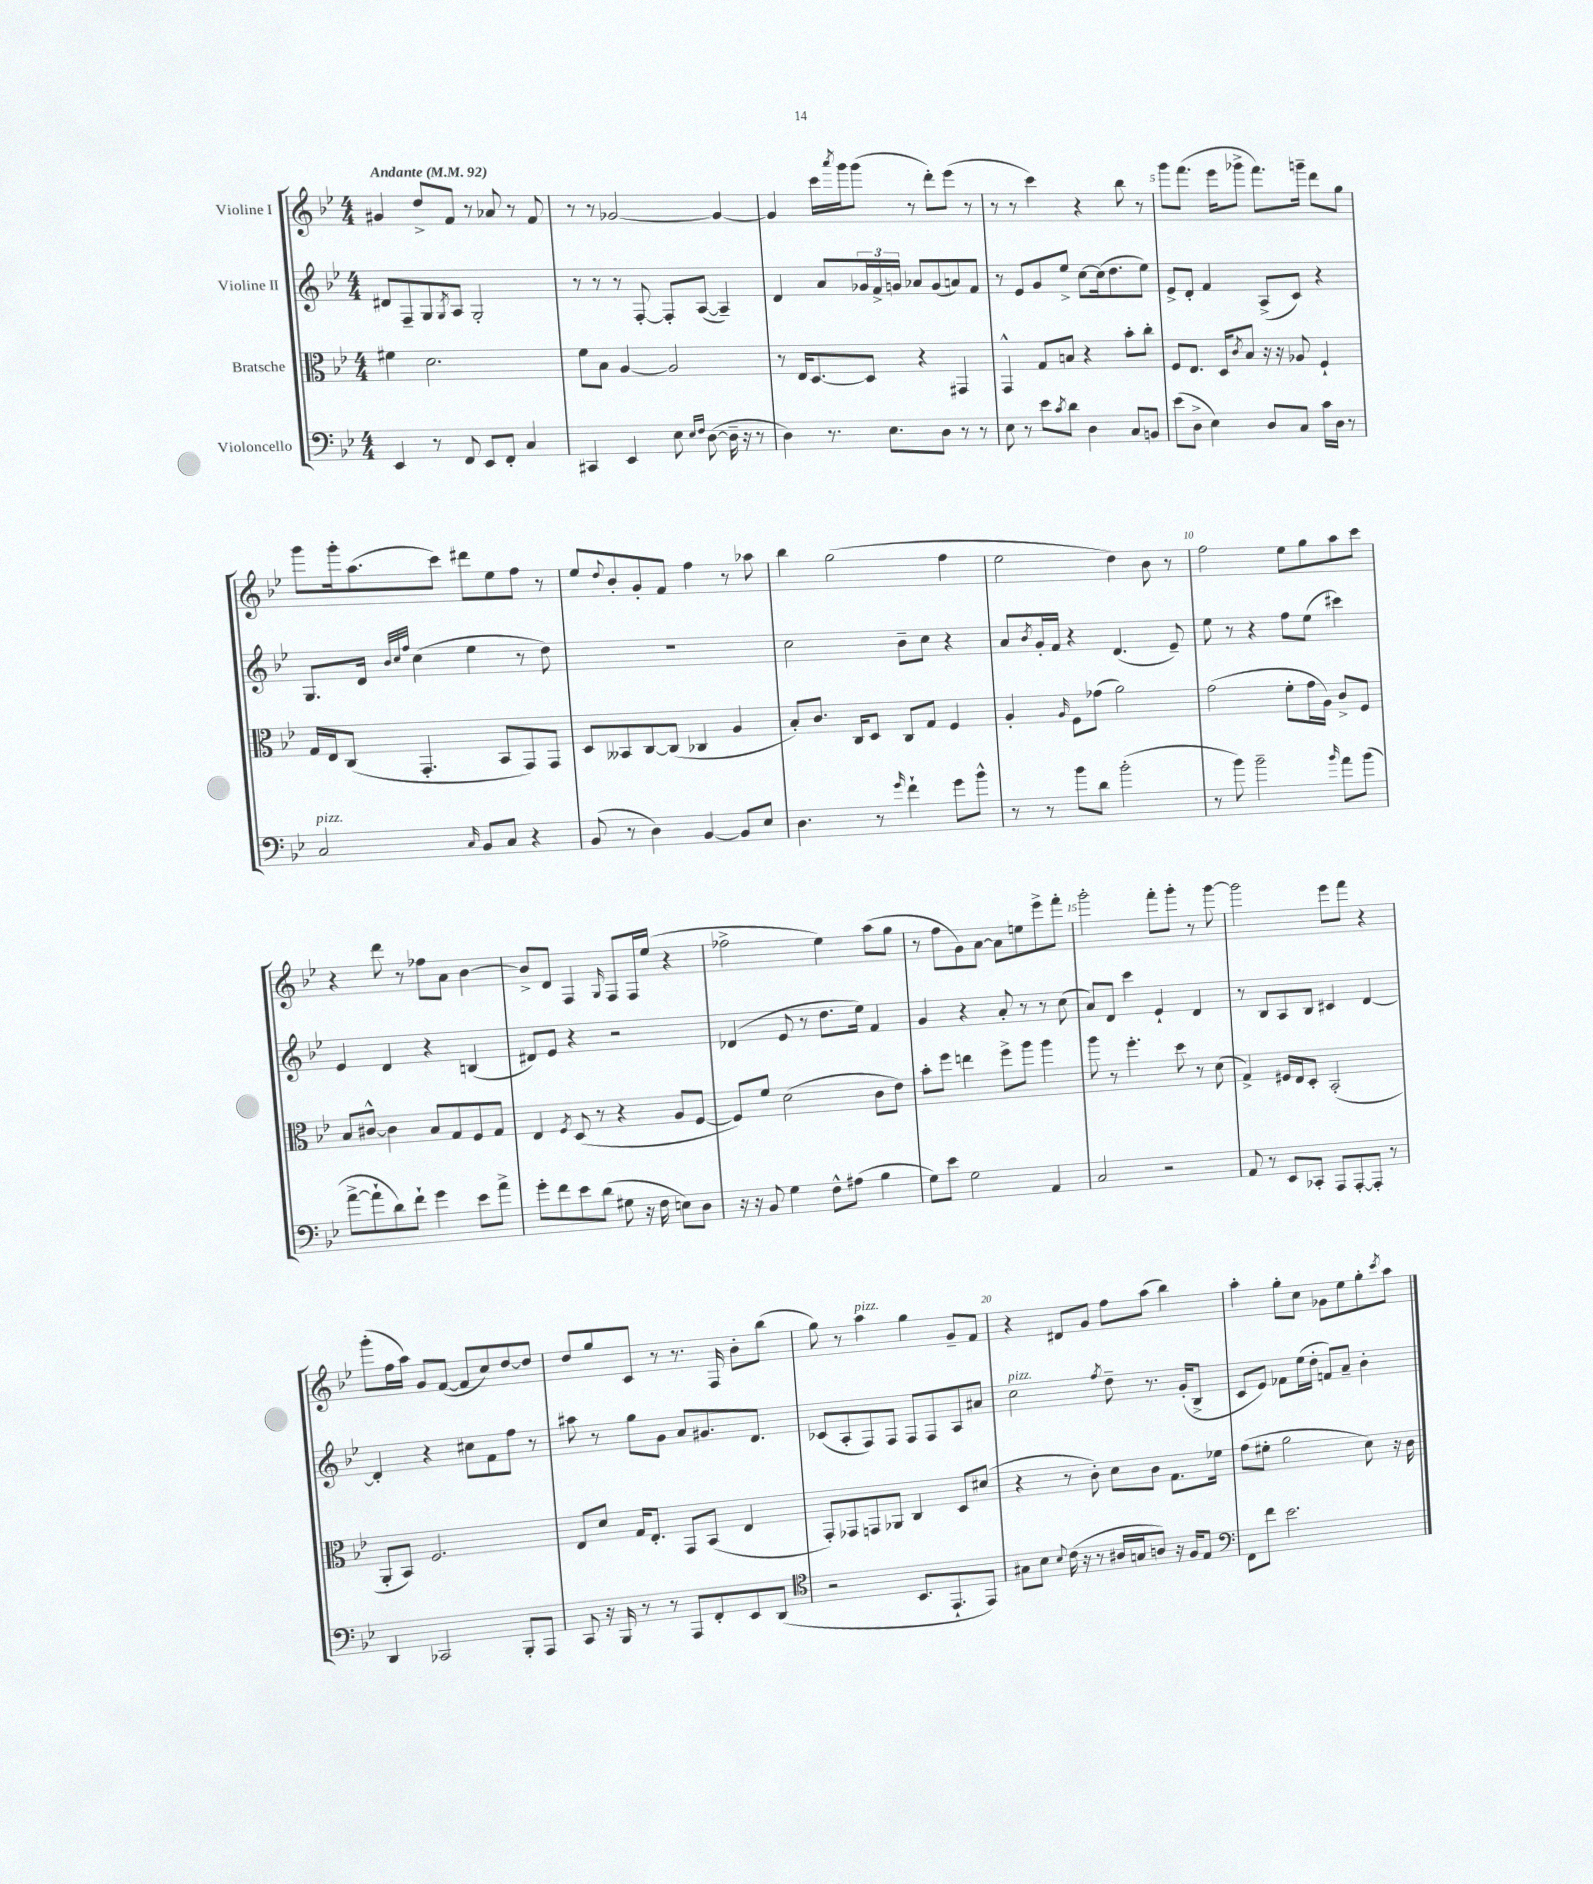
<<
\new StaffGroup <<
\new Staff = "s0" \with { instrumentName = "Violine I" } {
    \clef treble \key bes \major \numericTimeSignature \time 4/4 \tempo "Andante" 4 = 92
    gis'4 d''8-> f'8 r8 aes'8 r8 f'8 |
    r8 r8 ges'2~ ges'4~ |
    ges'4 c'''16 \acciaccatura { a'''8 } g'''16 g'''8( r8 d'''8-.) ees'''8( r8 |
    r8 r8 c'''4) r4 bes''8 r8 |
    g'''8 f'''8.( ees'''16 ges'''8-> f'''8.) g'''16-- d'''8 g''8 |
    g'''8 g'''16-. a''8.( c'''8) dis'''8 ees''8 f''8 r8 |
    ees''8 \appoggiatura { d''8 } bes'8-. g'8-. f'8 f''4 r8 aes''8 |
    bes''4 g''2( f''4 |
    ees''2 d''4) bes'8 r8 |
    f''2 ees''8 g''8 a''8 c'''8 |
    r4 d'''8 r8 fes''8 a'8 bes'4~ |
    bes'8-> d'8 f4 \grace { g16 } f8 f16 ees''16( r4 |
    fes''2-> ees''4) a''8( g''8 |
    r8 f''8 g'8) a'8~ a'8 e''8 ees'''8-> f'''8-. |
    g'''2-. f'''8-. g'''8-. r8 g'''8~ |
    g'''2 ees'''8 f'''8 r4 |
    g'''8-.( f''16 a''16) g'8 f'8~( f'8 c''8) d''8~ d''8 |
    d''8 g''8 c'8 r8 r8. f16 bes'8-. bes''8( |
    g''8) r8 a''4^\markup { \italic "pizz." } g''4 g'8-- f'8 |
    r4 dis'8 g'8 f''8 a''8( bes''4) |
    a''4-. g''8-. c''8 ges'8 ees''8 g''8-. \acciaccatura { c'''8 } a''8 \bar "|." |
}
\new Staff = "s1" \with { instrumentName = "Violine II" } {
    \clef treble \key bes \major \numericTimeSignature \time 4/4
    dis'8 f8-- g8 \acciaccatura { g8 } a8 g2-. |
    r8 r8 r8 f8~-. f8-. a8~( a4--) |
    d'4 a'8 \tuplet 3/2 { ges'16 f'16-> g'16 } aes'8 g'8( a'8) f'8 |
    r8 ees'8 g'8 ees''8-> c''8~ c''16( d''8. ees''8) |
    ees'8-> d'8-. f'4 a8->( c'8) r4 |
    g8. d'16 \grace { bes'32 c''32 f''32 } c''4( ees''4 r8 d''8) |
    R1 |
    c''2 bes'8-- c''8 r4 |
    a'8 \acciaccatura { bes'8 } g'16-. f'16 r4 d'4.( ees'8--) |
    ees''8 r8 r4 f''8 ees''8( cis'''4) |
    ees'4 d'4 r4 b4( |
    dis'8) ees'8 r4 r2 |
    des'4( ees'8 r8 d''8. ees''16) f'4 |
    g'4 r4 a'8-. r8 r8 c''8( |
    a'8) d'8 c'''4 ees'4-! d'4 |
    r8 bes8 a8 bes8 cis'4 d'4~ |
    d'4-. r4 cis''8 f'8 f''8 r8 |
    ais''8 r8 g''8 g'8 a'8 gis'8. d'8. |
    ces'8( a8-. f8) f8 f8 f8 a8 ais'8 |
    c''2^\markup { \italic "pizz." } \acciaccatura { f''8 } d''8-- r8. g'16-.( bes8-> |
    c'8 ees'8) fes'8 ees''16( d''16-. f'8) a'8-- bes'4-. \bar "|." |
}
\new Staff = "s2" \with { instrumentName = "Bratsche" } {
    \clef alto \key bes \major \numericTimeSignature \time 4/4
    fis'4 d'2. |
    f'8 bes8 a4~ a2 |
    r8 ees16 d8.~ d8 r4 gis,4 |
    g,4-^ g8 b8 r4 bes'8-. c''8-. |
    f8 ees8. d16 \acciaccatura { c'8 } bes8 r16 r16 aes8 f4-! |
    g16 ees16 c8( g,4.-. bes,8 g,8) g,8 |
    d8 beses,8 c8~ c8( ces4 a4 |
    bes8-.) c'8. c16 d8 c8 g8 f4 |
    a4-. \grace { a16 } f8 ges'8( a'2) |
    g'2( f'8-. g'16 a16) c'8-> f8 |
    bes8 cis'8~-^ cis'4 bes8 g8 f8 g8 |
    ees4 \acciaccatura { f8 } d8( r8 r4 a8 f8~ |
    f8) f'8 d'2( c'8 ees'8) |
    bes'8-. f''8 e''4 f''8-> a''8 a''4 |
    a''8 r8 f''4.-. d''8 r8 d'8( |
    g4->) fis16 ees16 d8-. bes,2-.( |
    a,8-. bes,8) f2. |
    ees8 d'8 g16 ees8.-. g,8 bes,8( ees4 |
    g,8-.) ges,8 g,8 aes,8 c4 d8 dis'8( |
    r4 r8 c'8-.) d'8 c'8 g8. fes'16 |
    g'8( fis'8-. a'2 d'8) r16 c'16 \bar "|." |
}
\new Staff = "s3" \with { instrumentName = "Violoncello" } {
    \clef bass \key bes \major \numericTimeSignature \time 4/4
    ees,4 r8 f,8 ees,8 f,8-. c4 |
    cis,4 ees,4 ees8 \grace { ees16 f16 } d8~( d16-- r16 r8 |
    d4) r8. ees8. d8 r8 r8 |
    ees8 r8 ees'8 \acciaccatura { c'8 } d'8 d4 c8 b,8 |
    ees'8( d8-> ees4) d8 c8 c'16 d16 r8 |
    c2^\markup { \italic "pizz." } \grace { c16 } bes,8 c8 r4 |
    bes,8( r8 d4) bes,4~ bes,8 ees8 |
    d4. r8 \grace { g'16 } f'4-! g'8 bes'8-^ |
    r8 r8 bes'8 d'8 bes'2-.( |
    r8 bes'8) bes'2-- \grace { bes'16 } a'8 bes'8( |
    a'8~-> a'8-! d'8) f'8-! g'4 ees'8 a'8-> |
    g'8-. f'8 ees'8 d'8( gis8 r16 f16 e8) d8 |
    r16 r16 bes,8 g4 f8-^ ais8( bes4 |
    g8) ees'8 g2 a,4 |
    c2 r2 |
    a,8 r8 ees,8 ces,8-. a,,8 a,,8~-. a,,8-. r8 |
    d,4 ces,2 bes,,8-. a,,8 |
    c,8 r16 bes,,16 r8 r8 a,,8 f,8-. ees,8 d,8( |
    \clef tenor r2 bes,8. ees,8.-! ees,8) |
    gis8 bes8 \appoggiatura { bes8 } c'16( r16 r8 ais16 g16 a8) r16 f16 ees8 |
    \clef bass f,8 f'8 ees'2. \bar "|." |
}
>>
>>
\layout { \context { \Score \override BarNumber.break-visibility = ##(#f #t #t) barNumberVisibility = #(every-nth-bar-number-visible 5) } }
